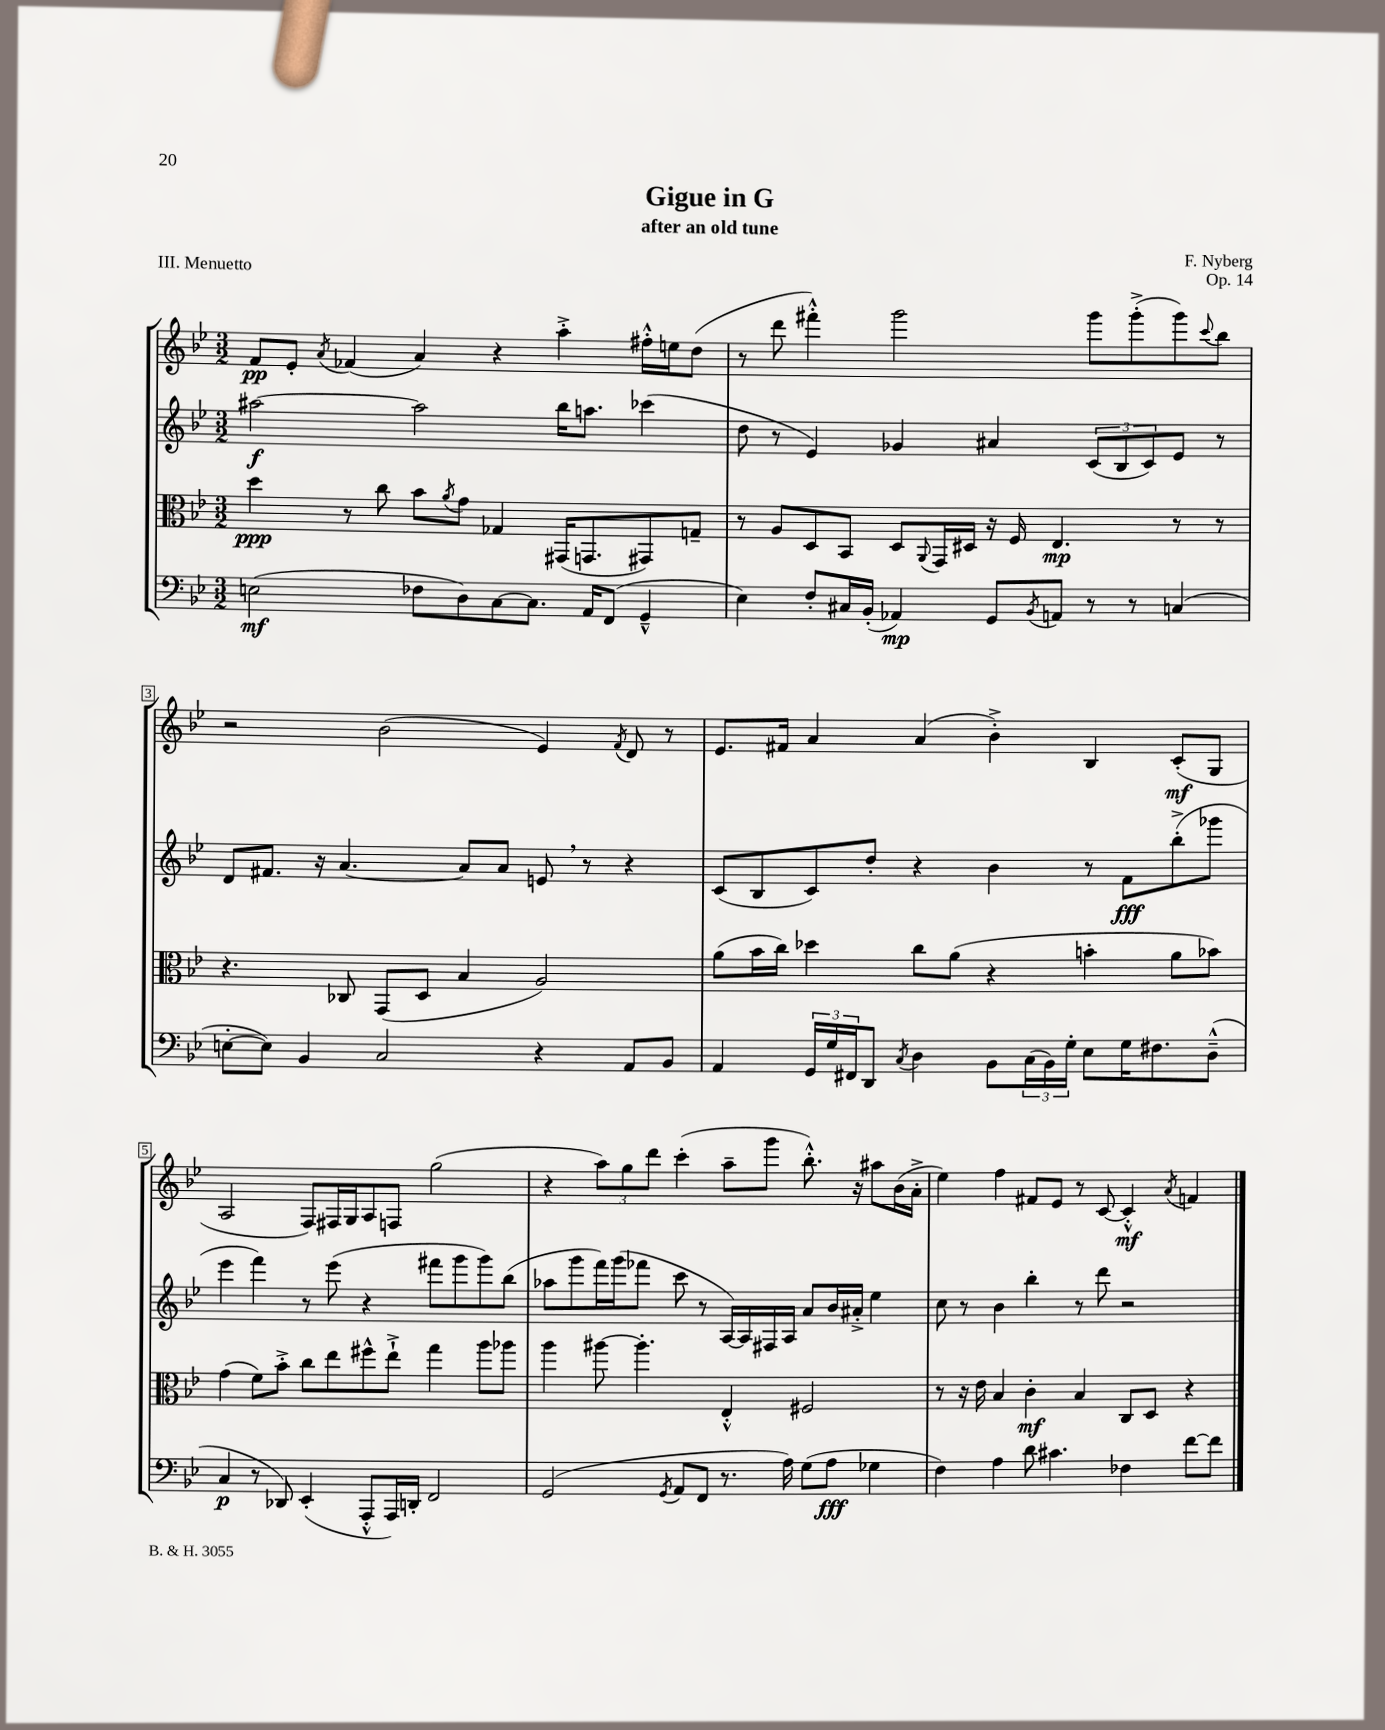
\header { title = "Gigue in G" composer = "F. Nyberg" subtitle = "after an old tune" opus = "Op. 14" piece = "III. Menuetto" }
<<
\new StaffGroup <<
\new Staff = "s0" {
    \clef treble \key bes \major \numericTimeSignature \time 3/2
    f'8\pp ees'8-. \acciaccatura { a'8 } fes'4( a'4) r4 a''4-.-> fis''16-.-^ e''16 d''8( |
    r8 d'''8 fis'''4-.-^) g'''2 g'''8 g'''8-.->( g'''8) \appoggiatura { c'''8 } bes''8 |
    r2 bes'2( ees'4) \acciaccatura { f'8 } d'8 r8 |
    ees'8. fis'16 a'4 a'4( bes'4-.->) bes4 c'8-.\mf( g8 |
    a2 f8) fis16 g16 a8 f8 g''2( |
    r4 \tuplet 3/2 { a''8) g''8 d'''8 } c'''4-.( a''8-- g'''8 bes''8.-.-^) r16 ais''8 bes'16( a'16-.-> |
    ees''4) f''4 fis'8 ees'8 r8 c'8~ c'4-.-^\mf \acciaccatura { a'8 } f'4 \bar "|." |
}
\new Staff = "s1" {
    \clef treble \key bes \major \numericTimeSignature \time 3/2
    ais''2~\f ais''2 bes''16 a''8. ces'''4( |
    d''8 r8 ees'4) ges'4 ais'4 \tuplet 3/2 { c'8( bes8 c'8) } ees'8 r8 |
    d'8 fis'8. r16 a'4.~ a'8 a'8 e'8 \breathe r8 r4 |
    c'8( bes8 c'8) d''8-. r4 bes'4 r8 f'8\fff bes''8-.->( ges'''8 |
    ees'''4 f'''4) r8 ees'''8( r4 fis'''8 g'''8 g'''8) bes''8( |
    aes''8 g'''8 f'''16) g'''16( fes'''8 c'''8 r8 a16~) a16 fis16 a16 a'8 bes'16 ais'16-.-> ees''4 |
    c''8 r8 bes'4 bes''4-. r8 d'''8 r2 \bar "|." |
}
\new Staff = "s2" {
    \clef alto \key bes \major \numericTimeSignature \time 3/2
    d''4\ppp r8 c''8 bes'8 \acciaccatura { a'8 } g'8 ges4 gis,16( g,8. gis,8) g8-- |
    r8 a8 d8 bes,8 d8 \appoggiatura { a,8 } g,16 dis16 r16 f16 ees4.\mp r8 r8 |
    r4. ces8 g,8( d8 bes4 a2) |
    a'8( bes'16 c''16) des''4 c''8 a'8( r4 b'4-. a'8 bes'8) |
    g'4( f'8) bes'8-.-> c''8 ees''8 fis''8-^ ees''8-!-> g''4 a''8 aes''8 |
    a''4 ais''8~ ais''4.-. ees4-.-^ fis2 |
    r8 r16 ees'16 bes4 c'4-.\mf bes4 c8 d8 r4 \bar "|." |
}
\new Staff = "s3" {
    \clef bass \key bes \major \numericTimeSignature \time 3/2
    e2\mf( fes8 d8) c8~ c8. a,16 f,8( g,4---^ |
    ees4) f8-. cis16 bes,16-.( aes,4\mp) g,8 \acciaccatura { bes,8 } a,8 r8 r8 c4( |
    e8~-. e8) bes,4 c2 r4 a,8 bes,8 |
    a,4 \tuplet 3/2 { g,16 g16 fis,16 } d,8 \acciaccatura { c8 } d4 bes,8 \tuplet 3/2 { c16( bes,16) g16-. } ees8 g16 fis8. d8---^( |
    c4\p r8 des,8) ees,4-.( a,,8-.-^ a,,16) d,16-. f,2 |
    g,2( \acciaccatura { g,8 } a,8 f,8 r8. a16) g8( a8\fff ges4 |
    f4) a4 d'8 cis'4. fes4 f'8~ f'8 \bar "|." |
}
>>
>>
\layout { \context { \Score \override BarNumber.stencil = #(make-stencil-boxer 0.1 0.3 ly:text-interface::print) } }
